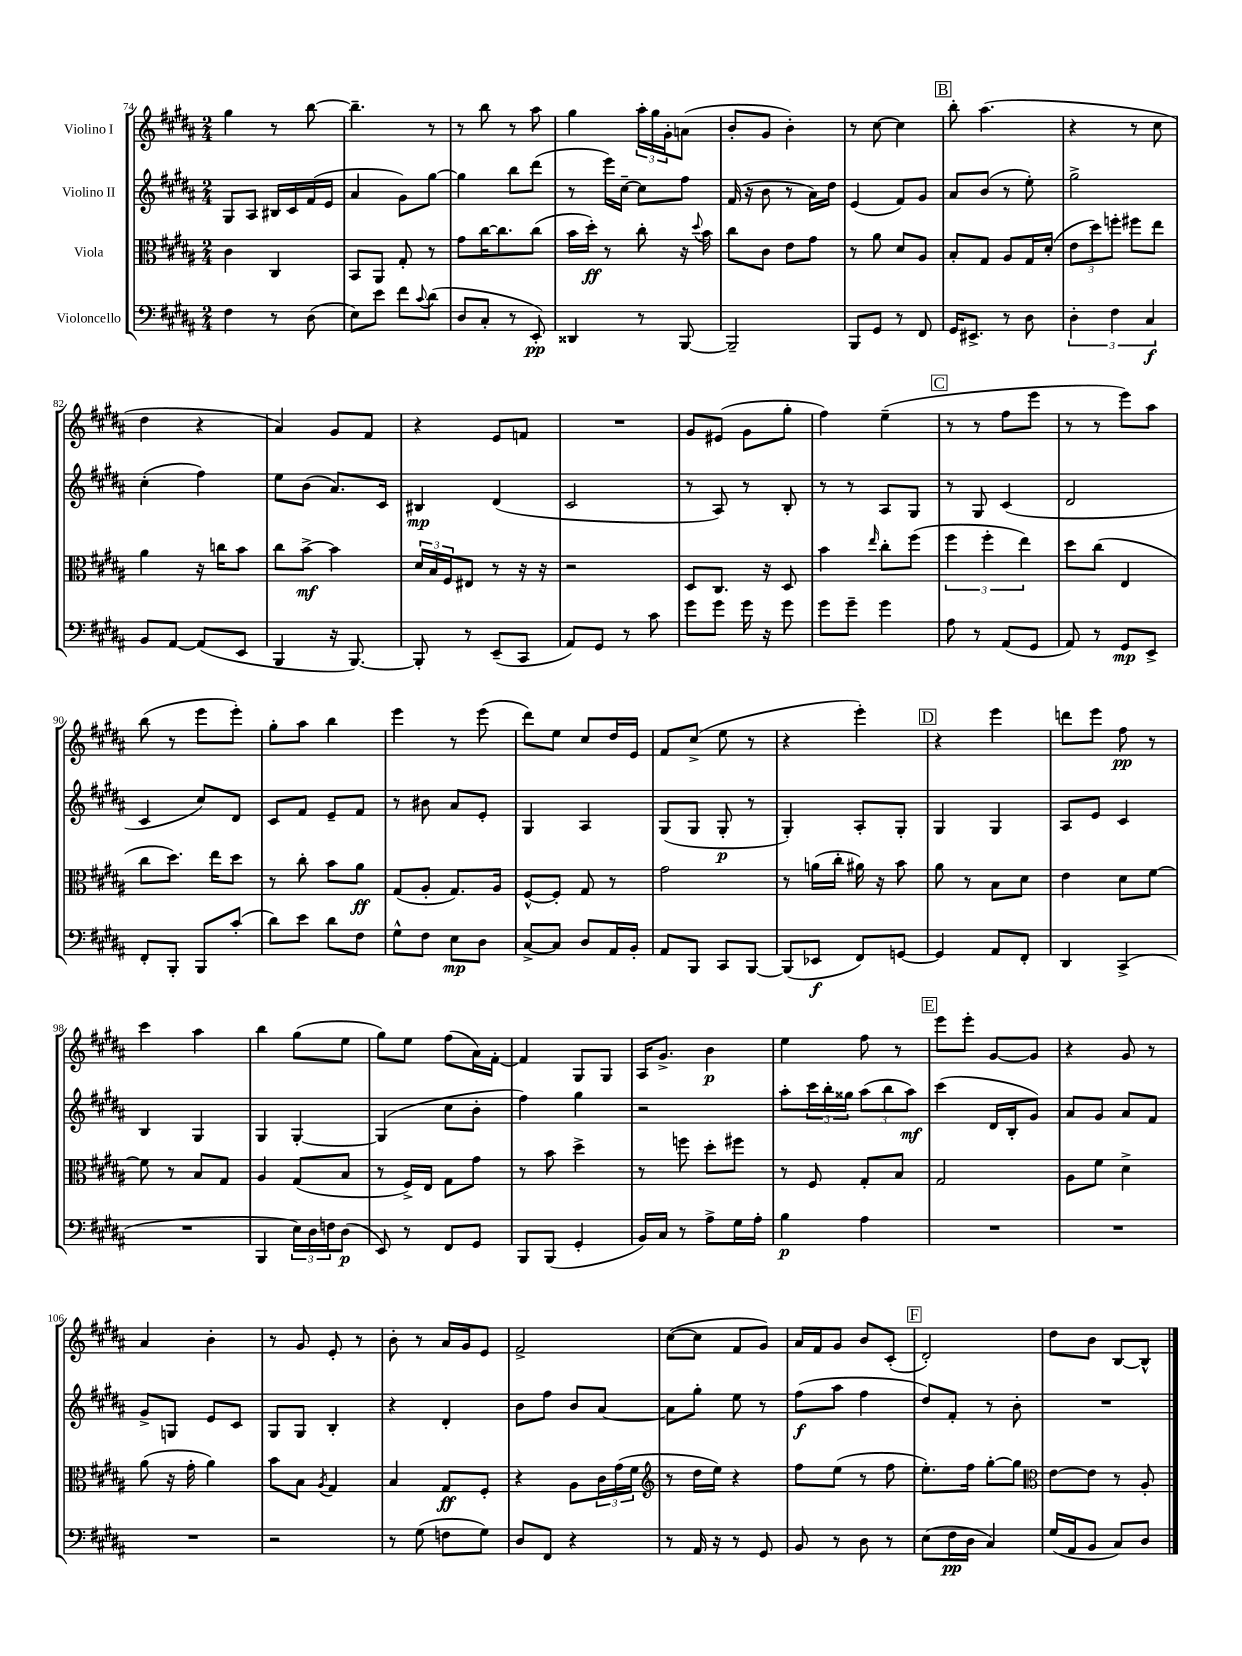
<<
\new StaffGroup <<
\new Staff = "s0" \with { instrumentName = "Violino I" } {
    \clef treble \key b \major \numericTimeSignature \time 2/4
    gis''4 r8 b''8~ |
    b''4.-- r8 |
    r8 b''8 r8 ais''8 |
    gis''4 \tuplet 3/2 { ais''16-. gis''16 gis'16-. } a'8( |
    b'8-. gis'8 b'4-.) |
    r8 cis''8~ cis''4 |
    \mark \markup { \box "B" } b''8-. ais''4.( |
    r4 r8 cis''8 |
    dis''4 r4 |
    ais'4) gis'8 fis'8 |
    r4 e'8 f'8 |
    R2 |
    gis'8 eis'8( gis'8 gis''8-. |
    fis''4) e''4--( |
    \mark \markup { \box "C" } r8 r8 fis''8 e'''8 |
    r8 r8 e'''8) ais''8 |
    b''8( r8 e'''8 e'''8-.) |
    gis''8-. ais''8 b''4 |
    e'''4 r8 e'''8( |
    dis'''8) e''8 cis''8 dis''16 e'16 |
    fis'8 cis''8->( e''8 r8 |
    r4 e'''4-.) |
    \mark \markup { \box "D" } r4 e'''4 |
    d'''8 e'''8 fis''8\pp r8 |
    cis'''4 ais''4 |
    b''4 gis''8( e''8 |
    gis''8) e''8 fis''8( ais'16) fis'16~-. |
    fis'4 gis8 gis8 |
    ais16 gis'8.-> b'4\p |
    e''4 fis''8 r8 |
    \mark \markup { \box "E" } e'''8 e'''8-. gis'8~ gis'8 |
    r4 gis'8 r8 |
    ais'4 b'4-. |
    r8 gis'8 e'8-. r8 |
    b'8-. r8 ais'16 gis'16 e'8 |
    fis'2-> |
    cis''8~( cis''8 fis'8 gis'8) |
    ais'16 fis'16 gis'8 b'8 cis'8-.( |
    \mark \markup { \box "F" } dis'2-.) |
    dis''8 b'8 b8~ b8-^ \bar "|." |
}
\new Staff = "s1" \with { instrumentName = "Violino II" } {
    \clef treble \key b \major \numericTimeSignature \time 2/4
    gis8 ais8 bis16 cis'16 fis'16( e'16 |
    ais'4 gis'8) gis''8~ |
    gis''4 b''8 dis'''8( |
    r8 e'''16) cis''16~-- cis''8 fis''8 |
    fis'16( r16 b'8 r8 ais'16) dis''16 |
    e'4( fis'8) gis'8 |
    \mark \markup { \box "B" } ais'8 b'8( r8 e''8-.) |
    gis''2-> |
    cis''4-.( fis''4) |
    e''8 b'8( ais'8.) cis'16 |
    bis4\mp dis'4( |
    cis'2 |
    r8 ais8) r8 b8-. |
    r8 r8 ais8 gis8 |
    \mark \markup { \box "C" } r8 gis8 cis'4( |
    dis'2 |
    cis'4 cis''8) dis'8 |
    cis'8 fis'8 e'8-- fis'8 |
    r8 bis'8 ais'8 e'8-. |
    gis4 ais4 |
    gis8( gis8 gis8-.\p r8 |
    gis4-.) ais8-. gis8-. |
    \mark \markup { \box "D" } gis4 gis4 |
    ais8 e'8 cis'4 |
    b4 gis4 |
    gis4 gis4~-. |
    gis4( cis''8 b'8-. |
    fis''4) gis''4 |
    r2 |
    ais''8-. \tuplet 3/2 { cis'''16 b''16-. gisis''16 } \tuplet 3/2 { ais''8( b''8 ais''8\mf) } |
    \mark \markup { \box "E" } cis'''4( dis'16 b16-. gis'8) |
    ais'8 gis'8 ais'8 fis'8 |
    gis'8-> g8 e'8 cis'8 |
    gis8 gis8 b4-. |
    r4 dis'4-. |
    b'8 fis''8 b'8 ais'8~ |
    ais'8 gis''8-. e''8 r8 |
    fis''8\f( ais''8 fis''4 |
    \mark \markup { \box "F" } dis''8) fis'8-. r8 b'8-. |
    R2 \bar "|." |
}
\new Staff = "s2" \with { instrumentName = "Viola" } {
    \clef alto \key b \major \numericTimeSignature \time 2/4
    cis'4 cis4 |
    b,8 ais,8 gis8-. r8 |
    gis'8 cis''16~ cis''8. cis''8( |
    b'16 dis''16-.\ff) r8 cis''8-. r16 \appoggiatura { dis''8 } b'16 |
    cis''8 cis'8 e'8 gis'8 |
    r8 ais'8 dis'8 ais8 |
    \mark \markup { \box "B" } b8-. gis8 ais8 gis16 dis'16-.( |
    \tuplet 3/2 { e'8 dis''8) f''8-. } fis''8 e''8 |
    ais'4 r16 c''16 b'8 |
    cis''8 b'8~->\mf b'4 |
    \tuplet 3/2 { dis'16 b16 fis16 } eis8 r8 r16 r16 |
    r2 |
    dis8 cis8. r16 dis8 |
    b'4 \grace { e''16 } cis''8-. fis''8( |
    \mark \markup { \box "C" } \tuplet 3/2 { fis''4 fis''4-. e''4) } |
    dis''8 cis''8( e4 |
    cis''8 dis''8.) e''16 dis''8 |
    r8 cis''8-. b'8 ais'8\ff |
    gis8( ais8-. gis8.) ais16 |
    fis8~-^ fis8-. gis8 r8 |
    gis'2 |
    r8 a'16( cis''16-. ais'16) r16 b'8 |
    \mark \markup { \box "D" } ais'8 r8 b8 dis'8 |
    e'4 dis'8 fis'8~ |
    fis'8 r8 b8 gis8 |
    ais4 gis8( b8 |
    r8 fis16->) e16 gis8 gis'8 |
    r8 b'8 dis''4-> |
    r8 f''8 dis''8-. fis''8 |
    r8 fis8 gis8-. b8 |
    \mark \markup { \box "E" } gis2 |
    ais8 fis'8 dis'4-> |
    ais'8( r16 gis'16-. ais'4) |
    b'8 b8 \acciaccatura { ais8 } gis4 |
    b4 gis8\ff fis8-. |
    r4 ais8 \tuplet 3/2 { cis'16 gis'16( fis'16 } |
    \clef treble r8 dis''16 e''16) r4 |
    fis''8 e''8( r8 fis''8 |
    \mark \markup { \box "F" } e''8.-.) fis''16 gis''8~-. gis''8 |
    \clef alto e'8~ e'8 r8 ais8-. \bar "|." |
}
\new Staff = "s3" \with { instrumentName = "Violoncello" } {
    \clef bass \key b \major \numericTimeSignature \time 2/4
    fis4 r8 dis8( |
    e8) e'8 fis'8 \appoggiatura { cis'8 } dis'8( |
    dis8 cis8-. r8 e,8-.\pp) |
    disis,4 r8 b,,8~ |
    b,,2-- |
    b,,8 gis,8 r8 fis,8 |
    \mark \markup { \box "B" } gis,16 eis,8.-> r8 dis8 |
    \tuplet 3/2 { dis4-. fis4 cis4\f } |
    b,8 ais,8~ ais,8( e,8 |
    b,,4 r16 b,,8.~) |
    b,,8-. r8 e,8--( cis,8 |
    ais,8) gis,8 r8 cis'8 |
    gis'8 gis'8 gis'16 r16 gis'8 |
    gis'8 gis'8-- gis'4 |
    \mark \markup { \box "C" } ais8 r8 ais,8( gis,8 |
    ais,8) r8 gis,8\mp e,8-> |
    fis,8-. b,,8-. b,,8 cis'8-.( |
    dis'8) e'8 dis'8 fis8 |
    gis8-^ fis8 e8\mp dis8 |
    cis8~-> cis8 dis8 ais,16 b,16-. |
    ais,8 b,,8 cis,8 b,,8~ |
    b,,8( ees,8\f fis,8) g,8~ |
    \mark \markup { \box "D" } g,4 ais,8 fis,8-. |
    dis,4 cis,4->( |
    R2 |
    b,,4 \tuplet 3/2 { e16) dis16 f16 } dis8\p( |
    e,8) r8 fis,8 gis,8 |
    b,,8 b,,8( gis,4-. |
    b,16) cis16 r8 ais8-> gis16 ais16-. |
    b4\p ais4 |
    \mark \markup { \box "E" } R2 |
    R2 |
    R2 |
    r2 |
    r8 gis8( f8 gis8) |
    dis8 fis,8 r4 |
    r8 ais,16 r16 r8 gis,8 |
    b,8 r8 dis8 r8 |
    \mark \markup { \box "F" } e8( fis16\pp dis16 cis4) |
    gis16( ais,16 b,8 cis8) dis8 \bar "|." |
}
>>
>>
\layout { \context { \Score currentBarNumber = #74 } }
